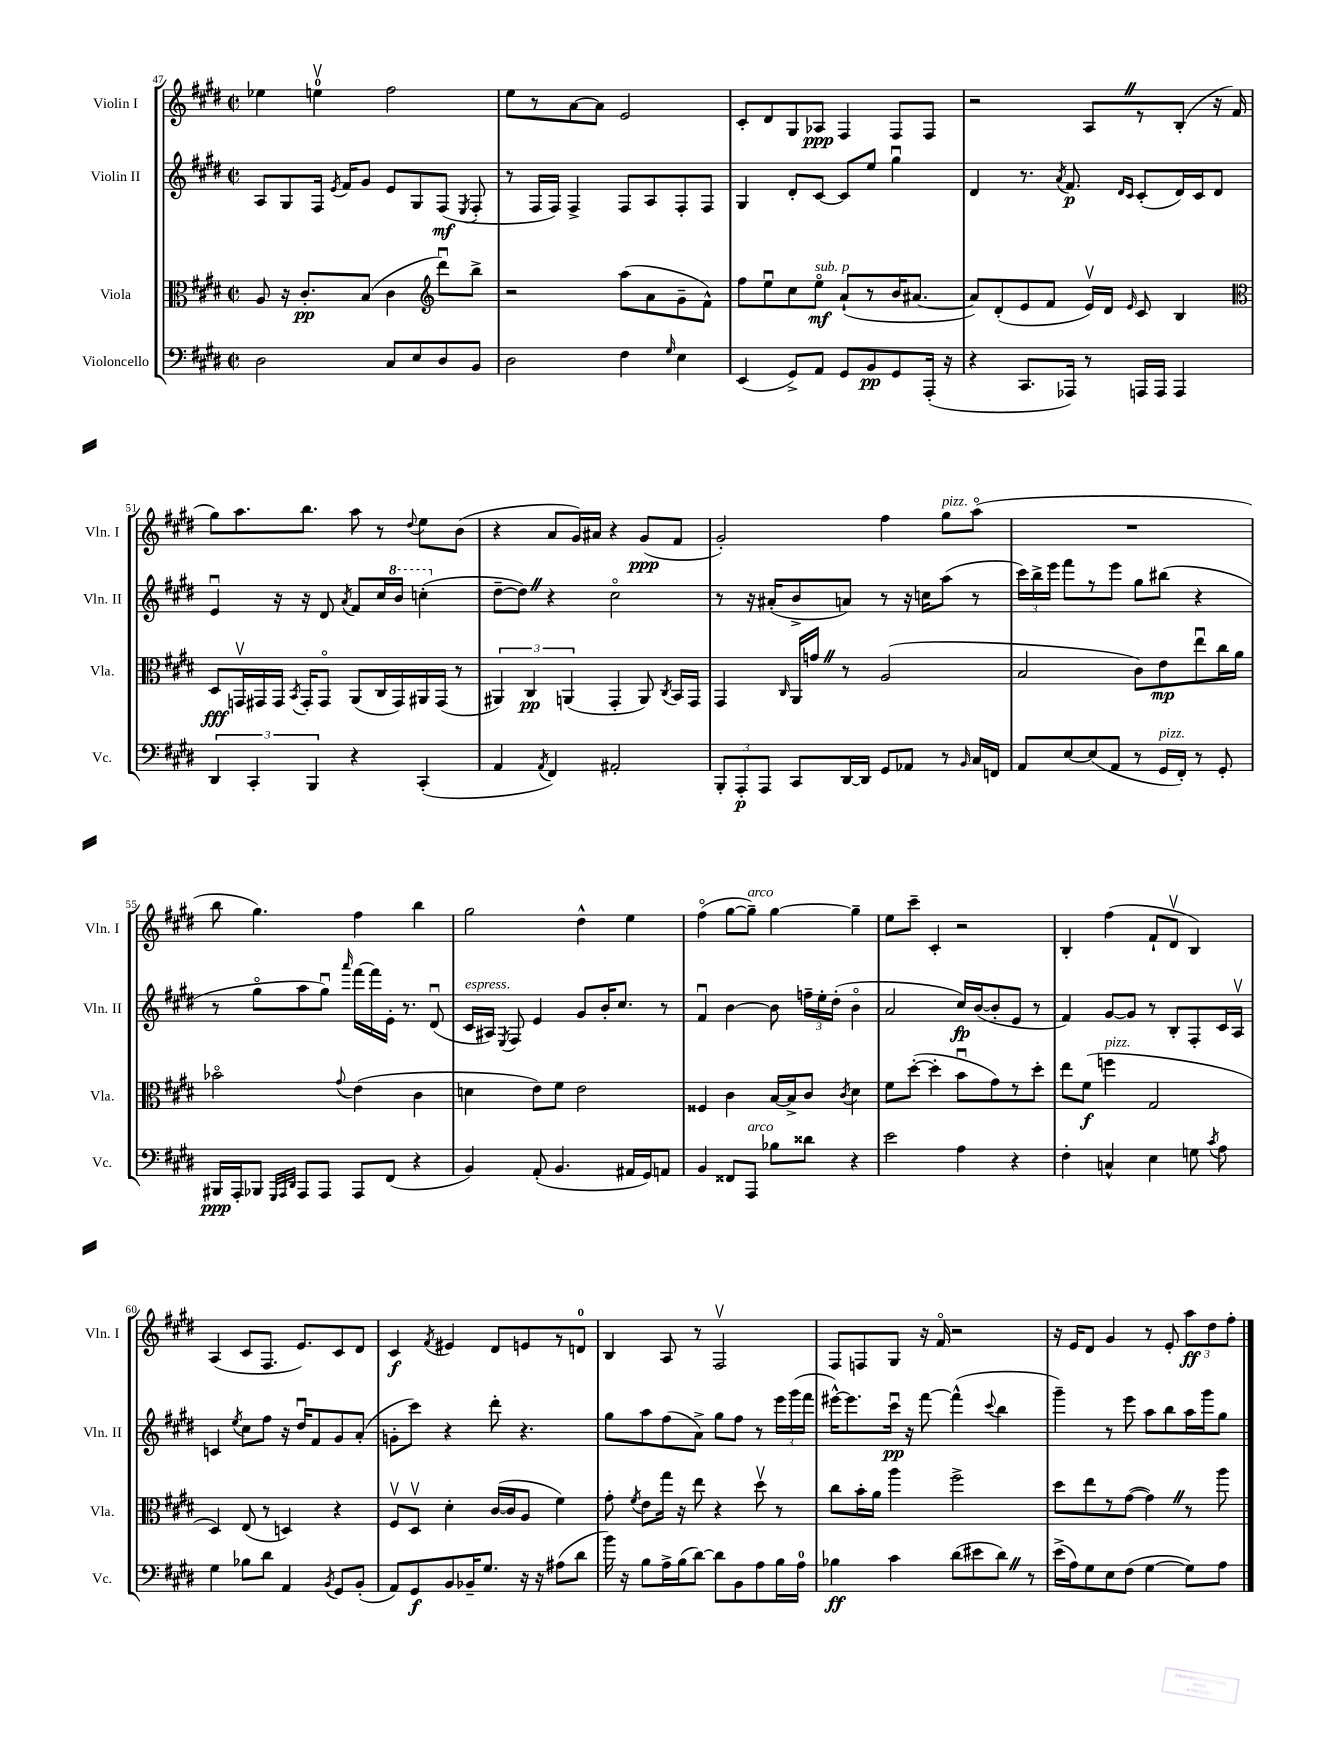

**kern	**kern	**kern	**kern
*staff4	*staff3	*staff2	*staff1
*clefF4	*clefC3	*clefG2	*clefG2
*k[f#c#g#d#]	*k[f#c#g#d#]	*k[f#c#g#d#]	*k[f#c#g#d#]
*M2/2	*M2/2	*M2/2	*M2/2
*met(c|)	*met(c|)	*met(c|)	*met(c|)
2D#	8A	8A	4ee-
.	16r	8G#	.
.	8.c#'	.	.
.	.	16F#	4eev
.	.	8qe	.
.	.	16f#	.
.	(8B	8g#	.
8C#	4c#	8e	2ff#
8E	.	8G#	.
*	*clefG2	*	*
8D#	8ddd#u)	(8F#	.
.	.	8qE	.
8BB	8bb^	8F#'	.
=	=	=	=
2D#	2r	8r	8ee
.	.	16F#	8r
.	.	16F#)	.
.	.	4F#^	[8a
.	.	.	8a]
4F#	(8aa	8F#	2e
.	8a	8A	.
16qqG#	.	.	.
4E	8g#~	8F#'	.
.	8f#^^)	8F#	.
=	=	=	=
(4EE	8ff#	4G#	8c#'
.	8eeu	.	8d#
8GG#^)	8cc#	8d#'	8G#
8AA	8eeo	[8c#	8A-
8GG#	(8a`	8c#]	4F#
8BB	8r	8ee	.
8GG#	16b	4gg#u	8F#
.	[8.a#	.	.
(16AAA'	.	.	8F#
16r	.	.	.
=	=	=	=
4r	8a#])	4d#	2r
.	(8d#'	.	.
8.CC#	8e	8.r	.
.	8f#	.	.
.	.	8qa	.
16AAA-)	.	8.f#	.
8r	16ev)	.	8A
.	16d#	.	.
.	.	16qqd#	.
.	16qqe	16qqc#	.
16AAA	8c#	(8c#'	8r
16AAA	.	.	.
4AAA	4B	16d#)	(8B'
.	.	16c#	.
.	.	8d#	16r
.	.	.	16f#
=	=	=	=
*	*clefC3	*	*
6DD#	8D#	4eu	8gg#)
.	16GGv	.	8.aa
6CC#'	.	.	.
.	16GG#	.	.
.	16GG#	16r	.
.	8qBB	.	.
.	16GG#'	16r	8.bb
6BBB	.	.	.
.	8GG#o	8d#	.
.	.	8qa	.
4r	(8AA	8f#	8aa
.	16C#	16cc#	8r
.	16GG#)	16bb	.
.	.	.	8qqdd#
(4CC#'	16AA#	(4ccc'	8ee
.	(16GG#	.	.
.	8r	.	(8b
=	=	=	=
4AA	6AA#)	[8dd#~	4r
.	.	8dd#])	.
.	6C#	.	.
8qAA	.	.	.
4FF#)	.	4r	8a
.	(6AA	.	.
.	.	.	16g#)
.	.	.	16a#
2AA#'	4GG#'	2cc#o	4r
.	8AA)	.	(8g#
.	8qC#	.	.
.	16BB	.	8f#
.	16GG#	.	.
=	=	=	=
12BBB'	4GG#	8r	2g#')
12AAA'	.	.	.
.	.	16r	.
12AAA	.	.	.
.	.	(16a#'	.
.	16qqC#	.	.
8CC#	16AA	8b^	.
.	16g	.	.
[16DD#	8r	8a)	.
16DD#]	.	.	.
8GG#	(2A	8r	4ff#
8AA-	.	16r	.
.	.	16cc	.
8r	.	(8aa	8gg#
16qqBB	.	.	.
16C#	.	8r	(8aao
16FF	.	.	.
=	=	=	=
8AA	2B	24ccc#)	1r
.	.	24bb^	.
.	.	24eee	.
[8E	.	8fff#	.
(8E]	.	8r	.
8AA	.	8eee	.
8r	8c#)	8gg#	.
16GG#	8e	(8bb#	.
16FF#')	.	.	.
8r	8eeu	4r	.
8GG#'	16cc#	.	.
.	16a	.	.
=	=	=	=
16BBB#	2b-o	8r	8bb
16AAA'	.	.	.
8BBB-	.	8gg#o	4.gg#)
32qqGGG#	.	.	.
32qqAAA	.	.	.
32qqDD#	.	.	.
8AAA	.	8aa	.
8AAA	.	8gg#u)	.
.	8qqg#	16qqaaa	.
8AAA	(4e	[16fff#	4ff#
.	.	16fff#]	.
(8FF#	.	16e'	.
.	.	8.r	.
4r	4c#	.	4bb
.	.	(8d#u	.
=	=	=	=
4BB)	4d	16c#	2gg#
.	.	16A#)	.
.	.	8qE	.
.	.	8F#	.
(8AA'	8e)	4e	.
4.BB	8f#	.	.
.	2e	8g#	4dd#^^
.	.	16b'	.
.	.	8.cc#	.
16AA#	.	.	4ee
16GG#)	.	.	.
8AA	.	8r	.
=	=	=	=
4BB	4F##	4f#u	(4ff#o
8FF##	4c#	[4b	[8gg#
8AAA	.	.	8gg#~])
8B-	[16B	8b]	[4gg#
.	16B^]	.	.
8d##	8c#	24ff~	.
.	.	24ee'	.
.	.	(24dd#'	.
.	8qc#	.	.
4r	4d#	4bo	4gg#~]
=	=	=	=
2e	8f#	2a	8ee
.	([8dd#'	.	8ccc#~
.	4dd#']	.	4c#'
4A	8bu	16cc#)	2r
.	.	([16b	.
.	8g#)	8b']	.
4r	8r	8e	.
.	8dd#'	8r	.
=	=	=	=
4F#'	8ee	4f#)	4B'
.	(8f#	.	.
4C^^	4ff	[8g#	(4ff#
.	.	8g#]	.
4E	2G#	8r	8f#`
.	.	8B'	8d#v
8G	.	8F#'	4B)
8qc#	.	.	.
8A	.	16c#	.
.	.	16Av	.
=	=	=	=
4G#	4D#)	4c	(4A
.	.	8qee	.
8B-	(8E	8cc#	8c#
8d#	8r	8ff#	8.F#
4AA	4D)	16r	.
.	.	16dd#u	8.e)
.	.	8f#	.
8qBB	.	.	.
8GG#	4r	8g#	8c#
(8BB'	.	(8a'	8d#
=	=	=	=
8AA)	8F#v	8g'	4c#
8GG#	8D#v	8ccc#)	.
.	.	.	8qf#
8BB	4d#'	4r	4e#
16BB-~	.	.	.
8.G#	.	.	.
.	([16c#	8ddd#'	8d#
.	16c#]	.	.
16r	8A	4.r	8e
16r	.	.	.
(8A#	4f#)	.	8r
8d#	.	.	8d
=	=	=	=
16b)	8g#'	8gg#	4B
16r	.	.	.
.	8qf#	.	.
8B	8e	8aa	.
16A^	16gg#	(8ff#	8A
(16B	16r	.	.
[8d#)	8ee	8a^)	8r
8d#]	4r	8gg#	2F#v
8BB	.	8ff#	.
8A	8dd#v	8r	.
16B	8r	24eee	.
.	.	(24ggg#	.
16A	.	.	.
.	.	24fff#	.
=	=	=	=
4B-	8cc#	[16eee#^^)	8F#
.	.	8.eee#]	.
.	16b'	.	8F
.	16a	.	.
4c#	4aa	16ccc#u	8G#
.	.	16r	.
.	.	[8fff#	16r
.	.	.	16f#o
(8d#	2ff#^	(4fff#^^]	2r
8e#	.	.	.
.	.	8qqccc#	.
8d#)	.	4bb	.
8r	.	.	.
=	=	=	=
(16e^	8dd#	4ggg#~)	16r
16A)	.	.	16e
8G#	8ee	.	8d#
8E	8r	8r	4g#
(8F#	([8g#	8eee	.
[4G#	4g#])	8aa	8r
.	.	8bb	8e'
8G#])	8r	16aa	12aa
.	.	16ggg#	.
.	.	.	12dd#
8A	8aa	8gg#	.
.	.	.	12ff#'
==	==	==	==
*-	*-	*-	*-
